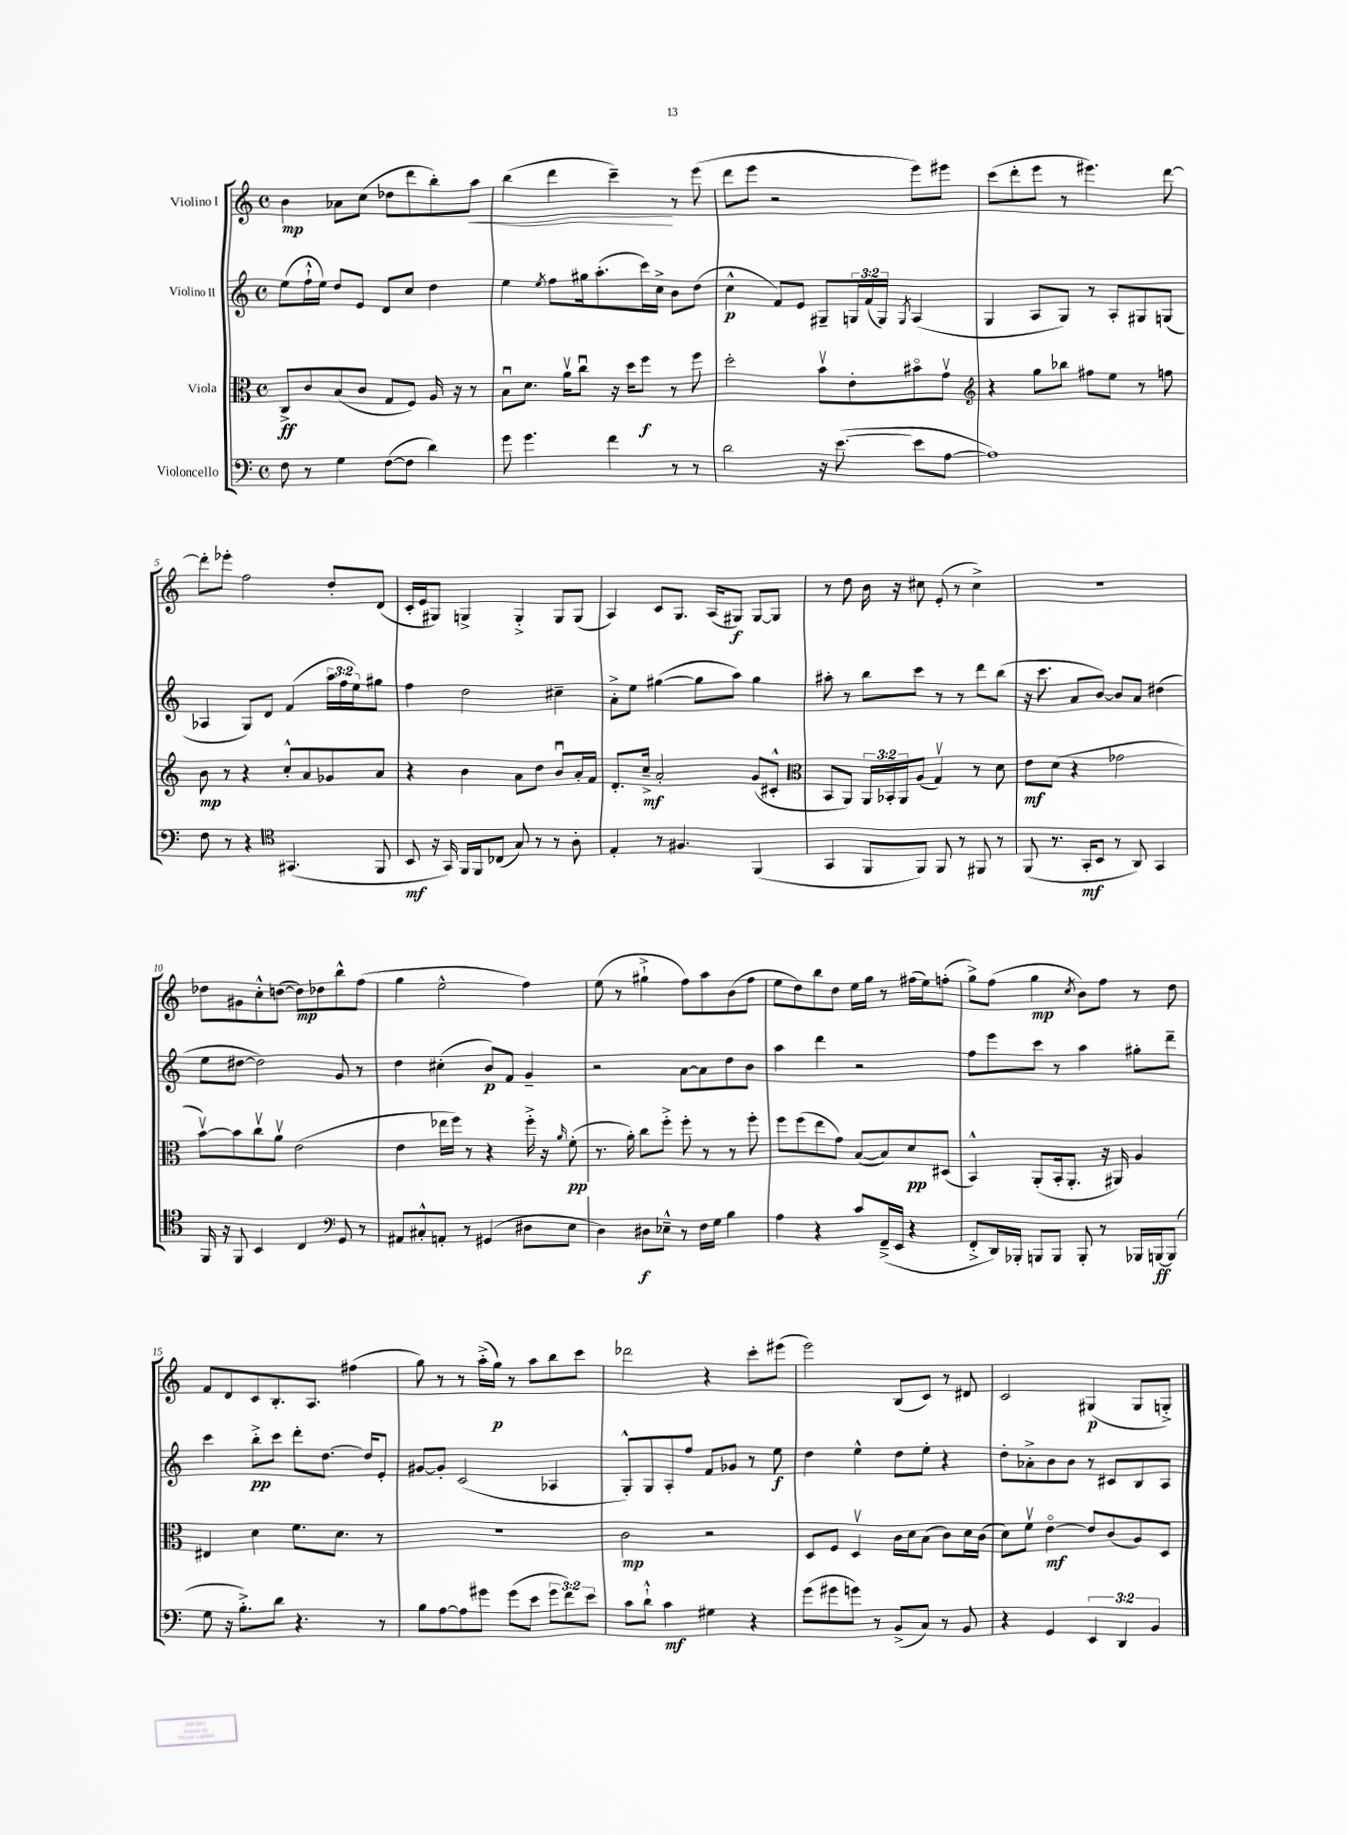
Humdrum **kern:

**kern	**kern	**kern	**kern
*staff4	*staff3	*staff2	*staff1
*clefF4	*clefC3	*clefG2	*clefG2
*k[]	*k[]	*k[]	*k[]
*M4/4	*M4/4	*M4/4	*M4/4
*met(c)	*met(c)	*met(c)	*met(c)
8F	8C^	(8ee	4b
8r	8c	16ff`^^	.
.	.	16ee)	.
4G	(8B	8dd	8a-
.	8c	8e	(8cc
([8F	8G	8d	8dd-
8F]	8F)	8cc	8ddd
4d)	16A	4dd	8bb')
.	16r	.	.
.	8r	.	8aa
=	=	=	=
8g	8Bu	4ee	(4bb
4.g	8.d	.	.
.	.	8qee	.
.	.	8ff	4ddd
.	16av	.	.
.	8ccu	16gg#	.
.	.	(8.aa'	.
4f	16r	.	4ccc~)
.	16dd	.	.
.	8ff	16ccc)	.
.	.	16cc^	.
8r	8r	8b	8r
8r	8ff	(8dd	(8eee
=	=	=	=
2d	2dd'	4cc^^	8ddd
.	.	.	8eee
.	.	8f)	2r
.	.	8e	.
16r	8bv	8G#~	.
([8.e	.	.	.
.	8e'	24G	.
.	.	(24f	.
.	.	24G)	.
.	.	8qG	.
8e]	8b#o	(4A	8eee)
[8A	8gv	.	8eee#
=	=	=	=
*	*clefG2	*	*
1A])	4r	4G	(8ccc
.	.	.	8ddd'
.	8gg	8A	8eee
.	8bb-	8G)	8r
.	8ff#	8r	4.eee#)
.	8ee	8A'	.
.	8r	8G#	.
.	8ff	(8G	[8ddd
=	=	=	=
8F	8b	4A-	8ddd']
8r	8r	.	8eee-'
4r	4r	8G)	2ff
.	.	8d	.
*clefC4	*	*	*
(4.GG#	8cc'^^	(4f	.
.	8a	.	.
.	8g-	24aa	8dd'
.	.	24ff	.
.	.	24ee)	.
8FF	8a	8gg#	(8d
=	=	=	=
8BB	4r	4ff	16c'
.	.	.	16e
16r	.	.	8G#)
16GG)	.	.	.
16FF	4b	2dd	4G^
16FF	.	.	.
(8C-	.	.	.
8G)	8a	.	4G'^
8r	8dd	.	.
8r	8bu	4cc#~	8G
8A'	16a'	.	(8G
.	16f	.	.
=	=	=	=
4E'	8.d'	8a'^	4A)
.	.	8ee	.
.	16cc~^	.	.
8r	2a'	([4gg#	8c
4.F#	.	.	8.G
.	.	8gg#]	.
.	.	.	(16A
.	.	8aa)	8G#)
(4FF	(8g	4gg#	[8G#
.	8c#'^^	.	8G#]
=	=	=	=
*	*clefC3	*	*
4GG	8BB	8aa#'	8r
.	8AA)	8r	8dd
8FF	24AA	8bb	16b
.	24BB-'	.	.
.	.	.	16r
.	24AA	.	.
8FF)	(8A	8ccc	8cc#
8FF	4Gv)	8r	(8e'
8r	.	8r	8r
8FF#	8r	8ddd	4cc#^)
8r	8d	(8bb	.
=	=	=	=
(8FF	8e	16r	1r
.	.	8.ccc	.
8.r	(8d	.	.
.	4r	8a	.
16GG'	.	.	.
8BB	.	[8b)	.
8r	2g-	8b]	.
8AA)	.	8a	.
4GG	.	(4dd#	.
=	=	=	=
16FF	[8bv)	8ee	8dd-
16r	.	.	.
8FF	8b]	[8dd#	8g#
4BB	8ccv	2dd#])	8cc'^^
.	8av	.	([8dd
4C	(2e	.	8dd])
.	.	.	8dd-
*clefF4	*	*	*
8GG	.	8g	8bb^^
8r	.	8r	(8ff
=	=	=	=
8AA#	4e	4dd	4gg
8C#'^^	.	.	.
8AA'	16ee-	(4cc#'	2ee^^
.	16ff)	.	.
8r	8r	.	.
(4GG#	4r	8b)	.
.	.	8f	.
8D#	16ff'^	4g~	4ff)
.	16r	.	.
.	16qqa	.	.
8E	(8f'	.	.
=	=	=	=
4D)	8.r	2r	(8ee
.	.	.	8r
.	16a')	.	.
8D#	8cc	.	4gg#`^
8E-~^^	8ff'^	.	.
8r	8ff'	[8a	8ff)
16F	8r	8a]	8aa
16G	.	.	.
4B	8r	8dd	(8b
.	8ff'	8b	8ff
=	=	=	=
4A	8ff	4aa	8ee
.	(8ff	.	8dd)
4r	8ee	4ddd	8bb
.	8g)	.	8dd
8c	([8B	2r	16ee
.	.	.	16gg
(16FF~^	8B])	.	8r
16EE	.	.	.
4r	8d	.	(16ff#
.	.	.	16ee)
.	(8D#	.	(8ff'
=	=	=	=
8FF'^	4BB^^)	8ff	8gg^)
16DD)	.	8eee	(8ff
16BBB-'	.	.	.
8BBB	(8AA'	8ccc	4gg
8BBB	16BB'	8r	.
.	8.AA'	.	.
.	.	.	8qcc
8BBB'	.	4aa	8b)
8r	16r	.	8ff
.	16AA#)	.	.
16BBB-	4A	8gg#'	8r
[16BBB	.	.	.
(8BBB]	.	8ddd~	8dd
=	=	=	=
8G	4E#	4ccc	8f
16r	.	.	8d
8.B'^)	.	.	.
.	4d	8bb'^	8c
8d	.	8ccc	8.B'
4.r	8.f	8ddd'	.
.	.	.	8.A
.	.	[8.dd	.
.	8.d	.	.
.	.	.	(4ff#
.	.	16dd]	.
8r	8r	8e'	.
=	=	=	=
8B	1r	[8g#	8gg)
[8A	.	8g#']	8r
8A]	.	(2c	8r
8g#	.	.	(16aa'^
.	.	.	16gg)
(8g#	.	.	8r
8e	.	.	8aa
12g#	.	4A-	8bb
12f)	.	.	.
.	.	.	8ccc
12e	.	.	.
=	=	=	=
8c	2c	8G'^^)	2ddd-
8d`^^	.	8G	.
4c	.	8A'	.
.	.	8ff	.
4G#	2r	8f	4r
.	.	8g-	.
4r	.	8r	8ccc'
.	.	8ee	(8eee#
=	=	=	=
(8g	8D	4dd	2eee)
8g#	8F	.	.
8g)	4Dv	4ee^^	.
8r	.	.	.
(8BB^	16c	8dd	(8B
.	16d	.	.
8C)	(8B	8ee'	8c)
8r	8c)	4r	8r
8BB	16d	.	8d#
.	(16c	.	.
=	=	=	=
4r	8d)	8dd'	2c
.	8fv	8a-'^	.
4GG	[4eo	8b	.
.	.	8b	.
6EE	8e]	8r	(4G#
.	(8c	8c#	.
6DD	.	.	.
.	8A)	8B	8G#
6BB	.	.	.
.	8D	8A	8G'^)
==	==	==	==
*-	*-	*-	*-
